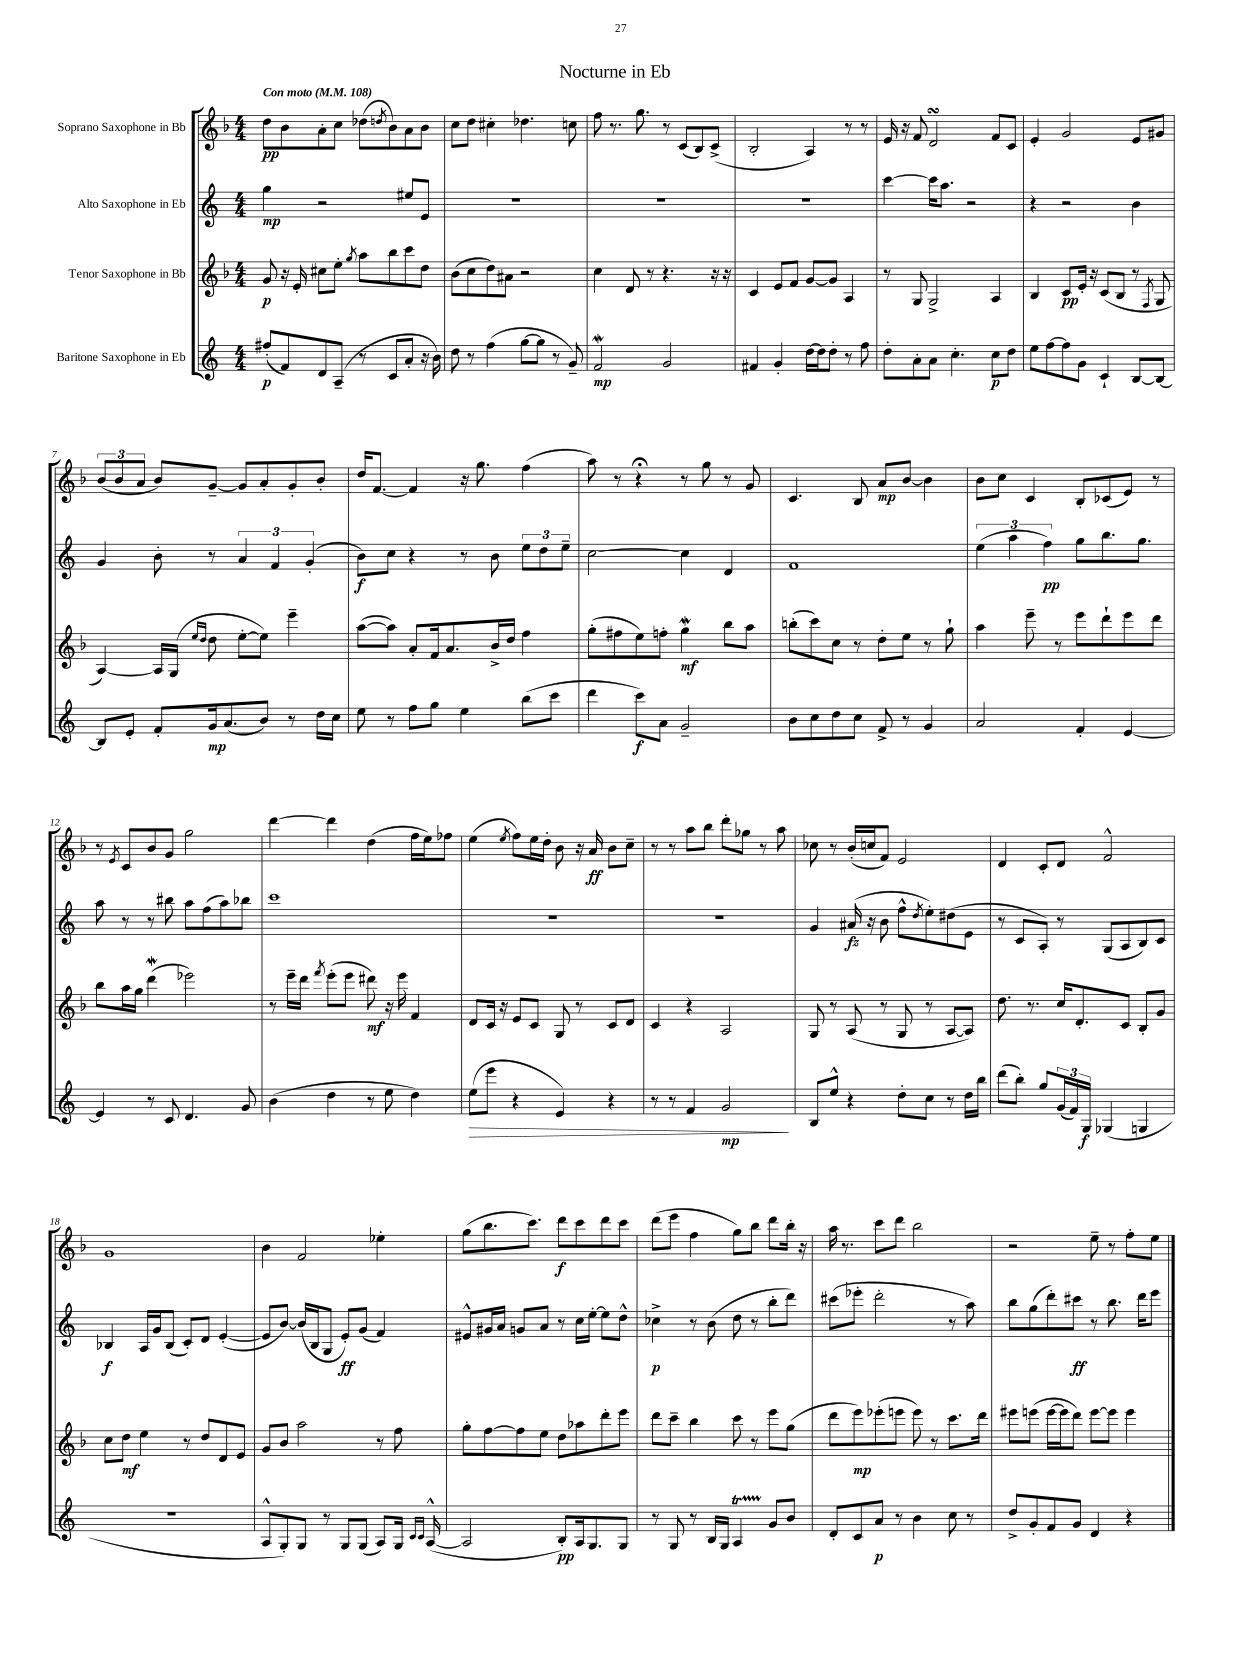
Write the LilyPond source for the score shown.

\header { title = "Nocturne in Eb" }
<<
\new StaffGroup <<
\new Staff = "s0" \with { instrumentName = "Soprano Saxophone in Bb" } {
    \clef treble \key f \major \numericTimeSignature \time 4/4 \tempo "Con moto" 4 = 108
    d''8\pp bes'8 a'8-. c''8 des''8( \acciaccatura { d''8 } bes'8) a'8 bes'8 |
    c''8 d''8 cis''4-. des''4. c''8 |
    f''8 r8. g''8. r8 c'8( bes8) c'8->( |
    bes2-. a4) r8 r8 |
    e'16 r16 f'8 d'2\turn f'8 c'8 |
    e'4-. g'2 e'8 gis'8 |
    \tuplet 3/2 { bes'8( bes'8 a'8 } bes'8) g'8~-- g'8 a'8-. g'8-. bes'8-. |
    d''16 f'8.~ f'4 r16 g''8. f''4( |
    a''8) r8 r4\fermata r8 g''8 r8 g'8 |
    c'4. bes8 a'8\mp bes'8~ bes'4 |
    bes'8 c''8 c'4 bes8-. ces'8( e'8) r8 |
    r8 \acciaccatura { e'8 } c'8 bes'8 g'8 g''2 |
    d'''4~ d'''4 d''4( f''16 e''16) fes''8 |
    e''4( \acciaccatura { e''8 } f''8) e''16 d''16-. bes'8 r16 a'16\ff bes'8 c''8-- |
    r8 r8 a''8 bes''8 d'''8-. ges''8 r8 a''8 |
    ces''8 r8 bes'16-.( c''16 f'8) e'2 |
    d'4 c'8-. d'8 f'2-^ |
    g'1 |
    bes'4 f'2 ees''4-. |
    g''8( bes''8. c'''8.) d'''8\f c'''8 d'''8 c'''8 |
    d'''8( e'''8 f''4 g''8) bes''8 d'''8 bes''16-. r16 |
    a''16 r8. c'''8 d'''8 bes''2 |
    r2 e''8-- r8 f''8-. e''8 \bar "|." |
}
\new Staff = "s1" \with { instrumentName = "Alto Saxophone in Eb" } {
    \clef treble \key c \major \numericTimeSignature \time 4/4
    g''4\mp r2 eis''8 e'8 |
    R1 |
    R1 |
    R1 |
    c'''4~ c'''16 a''8. r2 |
    r4 r2 b'4 |
    g'4 b'8-. r8 \tuplet 3/2 { a'4 f'4 g'4-.( } |
    b'8\f) c''8 r4 r8 b'8 \tuplet 3/2 { e''8 d''8 e''8-- } |
    c''2~ c''4 d'4 |
    f'1 |
    \tuplet 3/2 { e''4( a''4 f''4\pp) } g''8 b''8. g''8. |
    a''8 r8 r8 bis''8 a''8 f''8( a''8) bes''8 |
    c'''1 |
    R1 |
    R1 |
    g'4 ais'16\fz( r16 b'8 f''8-^ \acciaccatura { d''8 } e''8-.) dis''8( e'8 |
    r8 c'8 a8-.) r8 g8( a8 b8) c'8 |
    bes4\f a16 g'16 bes8( c'8-.) d'8 e'4~-.( |
    e'8 b'8~) b'16( b16 g8 e'8-.\ff) g'8( f'4) |
    eis'8-^ gis'16 a'16 g'8 a'8 r8 c''16 e''16~-. e''8 d''8-^ |
    ces''4->\p r8 b'8( d''8 r8 b''8-. d'''8) |
    cis'''8( ees'''8-. d'''2-. r8 a''8) |
    b''8 g''8( d'''8-.) cis'''8\ff r8 b''8. d'''16 e'''8 \bar "|." |
}
\new Staff = "s2" \with { instrumentName = "Tenor Saxophone in Bb" } {
    \clef treble \key f \major \numericTimeSignature \time 4/4
    g'8\p r16 e'16-. cis''8 e''8-. \acciaccatura { g''8 } a''8 bes''8 c'''8 d''8 |
    bes'8( c''8 d''8) ais'8 r2 |
    c''4 d'8 r8 r4. r16 r16 |
    c'4 e'8 f'8 g'8~ g'8 a4 |
    r8 g8 g2-> a4 |
    bes4 c'8\pp e'16-. r16 c'8( bes8 r8 \acciaccatura { f8 } g8 |
    a4~) a16 g16( \grace { e''16 d''16 } d''8 e''8~-. e''8) e'''4-- |
    a''8~( a''8) a'8-. f'16 a'8. bes'16-> d''16 f''4 |
    g''8-.( fis''8 e''8) f''8-. g''4\mordent\mf bes''8 a''8 |
    b''8-.( c'''8) c''8 r8 d''8-. e''8 r8 g''8-! |
    a''4 e'''8-- r8 e'''8 d'''8-! e'''8 d'''8 |
    bes''8 a''16 g''16 d'''4\mordent( ees'''2) |
    r8 e'''16-- d'''16 \acciaccatura { f'''8 } e'''8-.( e'''8 dis'''8\mf) r16 e'''16 f'4 |
    d'8 c'16 r16 e'8 c'8 g8 r8 c'8 d'8 |
    c'4 r4 a2 |
    g8 r8 a8( r8 g8 r8 a8~ a8) |
    d''8. r8. c''16 d'8.-. c'8 bes8-. g'8 |
    c''8 d''8\mf e''4 r8 d''8 d'8 e'8 |
    g'8 bes'8 a''2 r8 f''8 |
    g''8-. f''8~ f''8 e''8 d''8 aes''8 d'''8-. e'''8 |
    d'''8 c'''8-- bes''4 c'''8 r8 e'''8 g''8( |
    d'''8 e'''8\mp) ees'''8-.( e'''8 e'''8) r8 c'''8. d'''16 |
    eis'''8 e'''8( e'''16~ e'''16 d'''8) e'''8~ e'''8 e'''4 \bar "|." |
}
\new Staff = "s3" \with { instrumentName = "Baritone Saxophone in Eb" } {
    \clef treble \key c \major \numericTimeSignature \time 4/4
    fis''8-.\p( f'8) d'8 a8--( r8 c'8 a'8-. r16 b'16) |
    d''8 r8 f''4( g''8~ g''8 r8 g'8--) |
    f'2\mordent\mp g'2 |
    fis'4 g'4-. d''16~ d''16 d''8-. r8 f''8 |
    d''8-. a'8-. a'8 c''4.-. c''8\p d''8 |
    e''8 f''8~ f''8 g'8 c'4-! b8~ b8~ |
    b8 e'8-. f'8-. g'16\mp a'8.( b'8) r8 d''16 c''16 |
    e''8 r8 f''8 g''8 e''4 b''8( c'''8 |
    d'''4 c'''8\f) a'8 g'2-- |
    b'8 c''8 d''8 c''8 f'8-> r8 g'4 |
    a'2 f'4-. e'4~ |
    e'4 r8 c'8 d'4. g'8 |
    b'4( d''4 r8 e''8 d''4) |
    e''8\>( e'''8 r4 e'4) r4 |
    r8 r8 f'4 g'2\mp\! |
    b8 e''8-^ r4 d''8-. c''8 r8 d''16 b''16 |
    d'''8( b''8-.) g''8 \tuplet 3/2 { g'16( f'16) g16\f } ges4( g4 |
    R1 |
    a8-^ g8-.) g8 r8 g8 g8( a8) g16 \grace { c'16 c'16 } a16~-^( |
    a2 b8-.\pp) a16 g8. g8 |
    r8 g8 r8 b16 g16 a4\startTrillSpan g'8\stopTrillSpan b'8 |
    d'8-. c'8 a'8\p r8 b'4 c''8 r8 |
    d''8-> g'8-. f'8 g'8 d'4 r4 \bar "|." |
}
>>
>>
